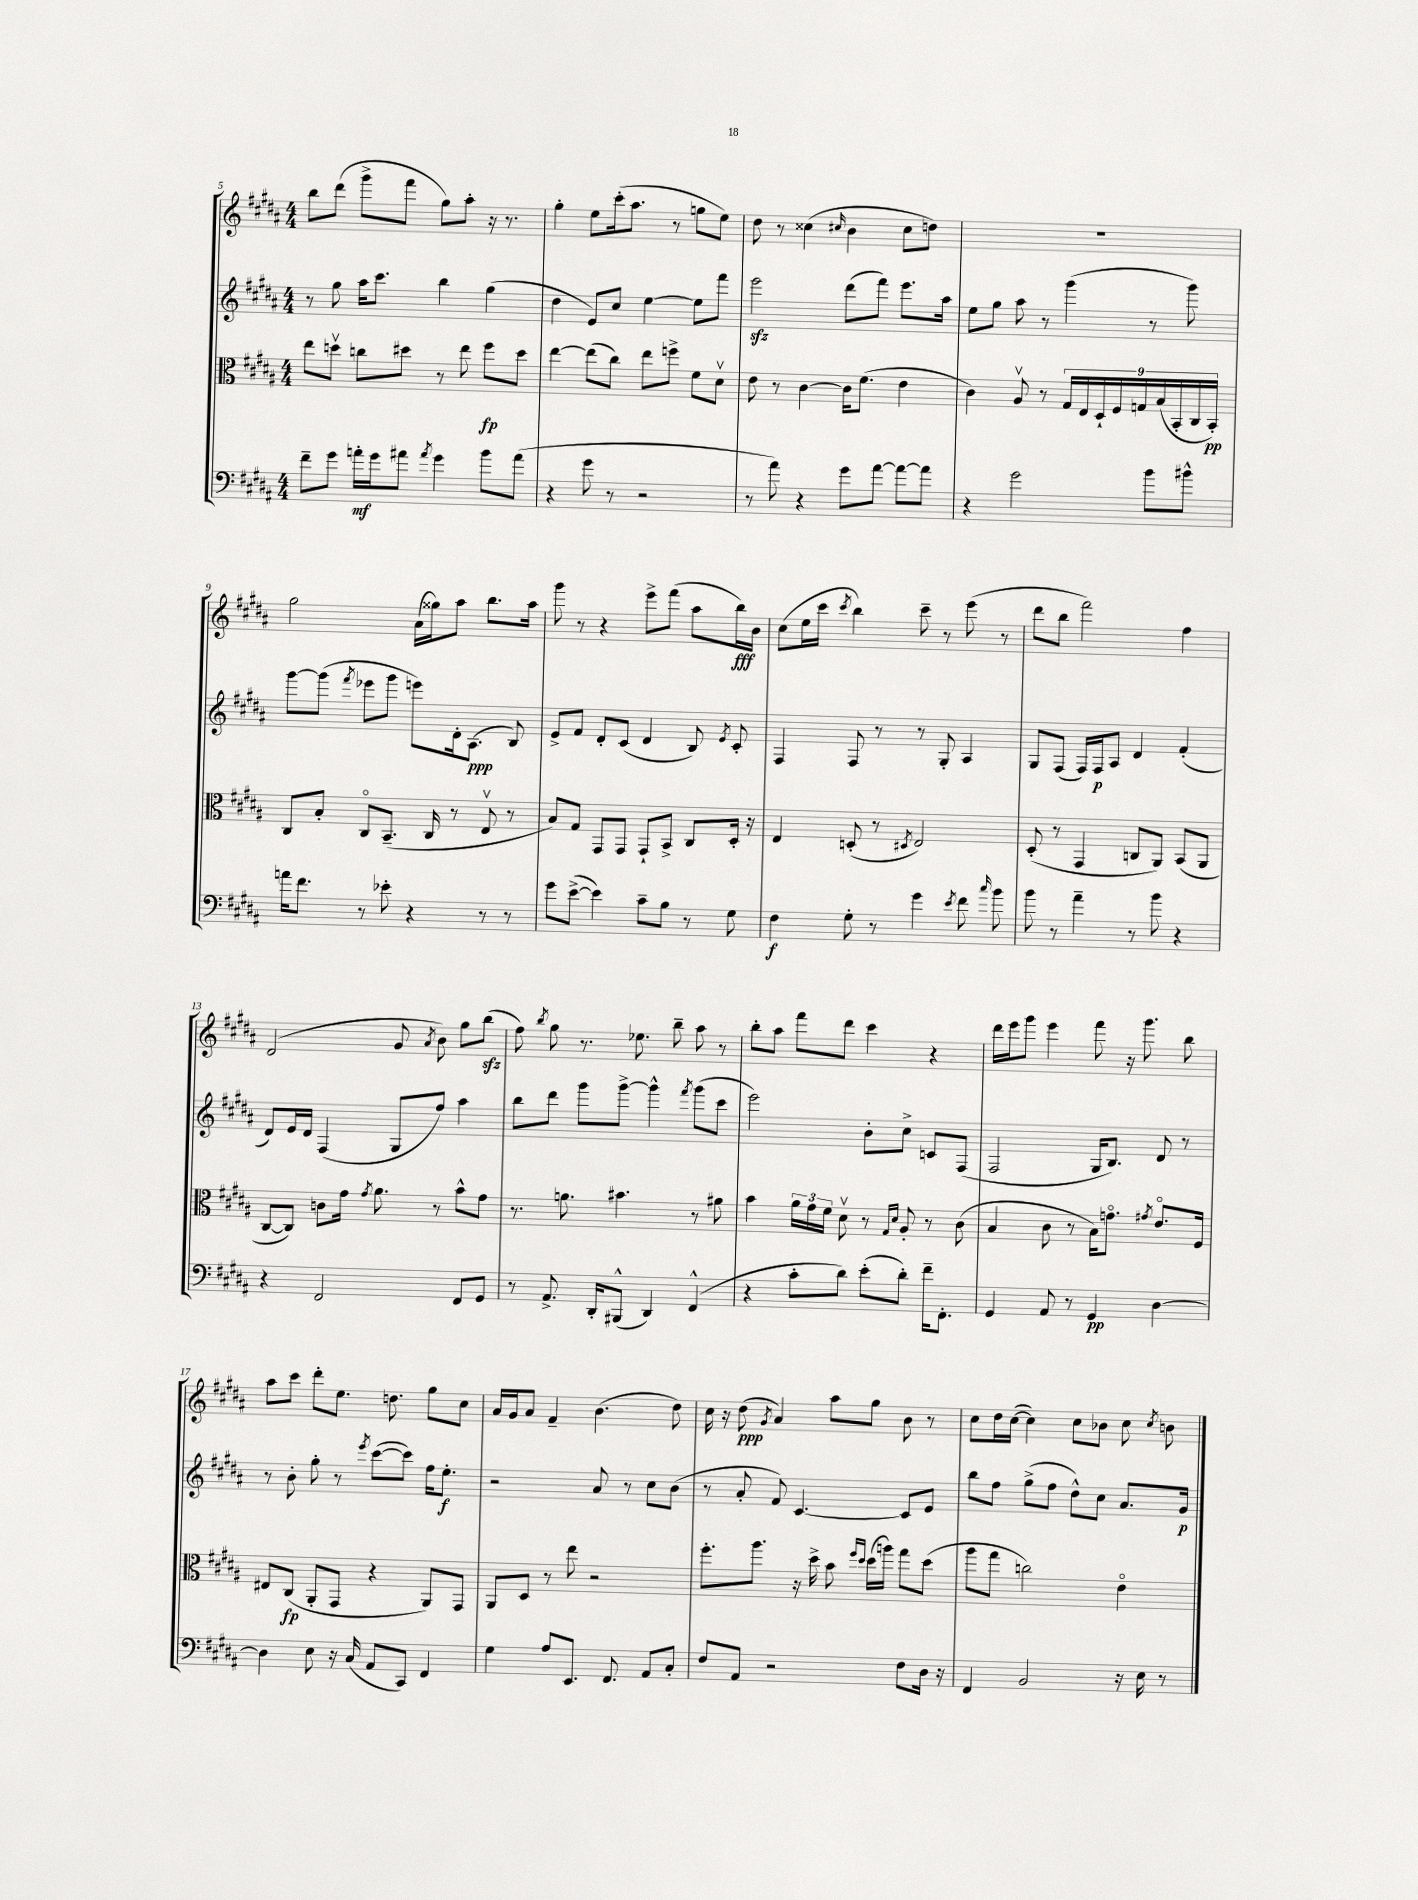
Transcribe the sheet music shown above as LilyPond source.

<<
\new StaffGroup <<
\new Staff = "s0" {
    \clef treble \key b \major \numericTimeSignature \time 4/4
    \autoBeamOff b''8[ dis'''8]( gis'''8[-> fis'''8] gis''8[) ais''8]-. r16 r8. |
    gis''4-. e''8[ cis'''16-.( ais''8.] r8 g''8[ e''8]) |
    dis''8 r8 cisis''4( \grace { cis''16 } b'4 cis''8[ d''8]) |
    R1 |
    gis''2 ais'16[( gisis''16) ais''8] b''8.[ ais''16] |
    gis'''8 r8 r4 e'''8[-> fis'''8]( ais''8[ b''16\fff) b'16] |
    cis''8[( e''16 cis'''16] \acciaccatura { cis'''8 } b''4) cis'''8-- r8 e'''8( r8 |
    dis'''8[ b''8] fis'''2) fis''4 |
    dis'2( gis'8 \acciaccatura { ais'8 } b'8) gis''8[ b''8]\sfz( |
    fis''8) \acciaccatura { b''8 } gis''8 r8. ees''8. b''8-- ais''8 r8 |
    b''8[-. ais''8] fis'''8[ dis'''8] cis'''4 r4 |
    dis'''16[ e'''16 gis'''8] e'''4 fis'''8 r16 gis'''8. b''8 |
    ais''8[ cis'''8] dis'''8[-. e''8.] d''8. gis''8[ cis''8] |
    ais'16[ gis'16 ais'8] fis'4-- b'4.( dis''8) |
    cis''16 r16 dis''8\ppp( \acciaccatura { gis'8 } ais'4) ais''8[ gis''8] b'8 r8 |
    cis''8[ dis''16 cis''16]~( cis''4) cis''8[ bes'8] cis''8 \acciaccatura { cis''8 } b'8 \bar "|." |
}
\new Staff = "s1" {
    \clef treble \key b \major \numericTimeSignature \time 4/4
    \autoBeamOff r8 gis''8 ais''16[ cis'''8.] b''4 gis''4( |
    dis''4 e'8[) cis''8] e''4~ e''8[ fis'''8] |
    e'''2\sfz dis'''8[( fis'''8]) e'''8.[ ais''16] |
    e''8[ gis''8] ais''8 r8 gis'''4( r8 gis'''8) |
    gis'''8[~ gis'''8]( \acciaccatura { fis'''8 } ees'''8[ gis'''8] e'''8[) dis'16-. ais8.]\ppp( b8) |
    e'8[-> fis'8] dis'8[-. cis'8]( dis'4 b8) \acciaccatura { e'8 } cis'8-. |
    fis4 fis8 r8 r8 gis8-. ais4 |
    gis8[ fis8]( fis16[) fis16\p ais8] dis'4 fis'4-.( |
    dis'8[) e'16 dis'16] fis4( gis8[ fis''8]) ais''4 |
    b''8[ dis'''8] gis'''8[ gis'''8]~-> gis'''4-^ \acciaccatura { fis'''8 } gis'''8[( cis'''8] |
    e'''2) b'8[-. cis''8]-> c'8[ fis8]( |
    fis2 gis16[ b8.]) dis'8 r8 |
    r8 b'8-. gis''8-. r8 \acciaccatura { e'''8 } cis'''8[~( cis'''8]) fis''16[ e''8.]-.\f |
    r2 ais'8 r8 cis''8[ b'8]( |
    r8 ais'8-. fis'8) cis'4.~ cis'8[ e'8] |
    b''8[ fis''8] gis''8[->( fis''8] dis''8[-^) cis''8] ais'8.[ gis'16]\p \bar "|." |
}
\new Staff = "s2" {
    \clef alto \key b \major \numericTimeSignature \time 4/4
    \autoBeamOff e''8[ d''8]\upbow c''8[ dis''8] r8 e''8 fis''8[\fp dis''8] |
    e''4~ e''8[( cis''8]) e''8[ f''8]-> fis'8[ dis'8]\upbow |
    e'8 r8 cis'4~ cis'16[ fis'8.]( e'4 |
    cis'4) ais8\upbow r8 \tuplet 9/8 { gis16[ e16 dis16-! fis16 g16 b16( b,16-. cis16 b,16]-.\pp) } |
    cis8[ b8]-. cis8[\flageolet b,8.]--( cis16 r8 e8\upbow r8 |
    b8[) gis8] gis,8[ gis,8] gis,8[-! b,8]-> cis8[ dis16]-. r16 |
    e4 d8-.( r8 \acciaccatura { dis8 } e2) |
    dis8-.( r8 gis,4 c8[ ais,8]) b,8[( ais,8] |
    cis8[~ cis8]) c'8[ gis'16] \acciaccatura { gis'8 } ais'8. r8 b'8[-^ gis'8] |
    r8. a'8. bis'4. r8 ais'8 |
    b'4 \tuplet 3/2 { ais'16[ gis'16 fis'16] } dis'8\upbow r8 \grace { gis16[ dis'16] } ais8-. r8 cis'8( |
    b4 cis'8 r8 b16[) g'8.]\flageolet \acciaccatura { gis'8 } e'8.[\flageolet fis16] |
    eis8[ cis8]\fp( ais,8[-. gis,8] r4 ais,8[) gis,8] |
    ais,8[ dis8] r8 e''8 r2 |
    fis''8.[-. ais''8.] r16 dis''16-> b'8 \grace { fis''16[ dis''16] } dis''16[( a''16]) gis''8[ dis''8]( |
    ais''8[ gis''8] c''2) e'4\flageolet \bar "|." |
}
\new Staff = "s3" {
    \clef bass \key b \major \numericTimeSignature \time 4/4
    \autoBeamOff fis'8[-- gis'8] a'16[-.\mf gis'16 ais'8] \acciaccatura { ais'8 } gis'4 b'8[ ais'8]( |
    r4 gis'8 r8 r2 |
    r8 ais'8) r4 gis'8[ ais'8]~ ais'8[~ ais'8] |
    r4 gis'2 b'8[ bis'8]-^ |
    a'16[ fis'8.] r8 ees'8-. r4 r8 r8 |
    gis'8[ e'8]~->( e'4) cis'8[-- b8] r8 gis8 |
    fis4\f gis8-. r8 gis'4 \acciaccatura { e'8 } fis'8 \grace { cis''16 } b'8 |
    b'8 r8 ais'4-- r8 b'8 r4 |
    r4 fis,2 fis,8[ gis,8] |
    r8 ais,8.-> dis,16[-. bis,,8]-^( dis,4) fis,4-^( |
    r4 cis'8[-. dis'8]) e'8[-.( dis'8]-.) fis'16[-- fis,8.]-. |
    gis,4 ais,8 r8 gis,4\pp dis4~ |
    dis4 e8 r16 cis16( ais,8[ cis,8]) fis,4 |
    gis4 ais8[ e,8.] fis,8. ais,8[ cis8]-. |
    fis8[ ais,8] r2 fis8[ dis16] r16 |
    fis,4 b,2 r16 e16 r8 \bar "|." |
}
>>
>>
\layout { \context { \Score currentBarNumber = #5 } }
